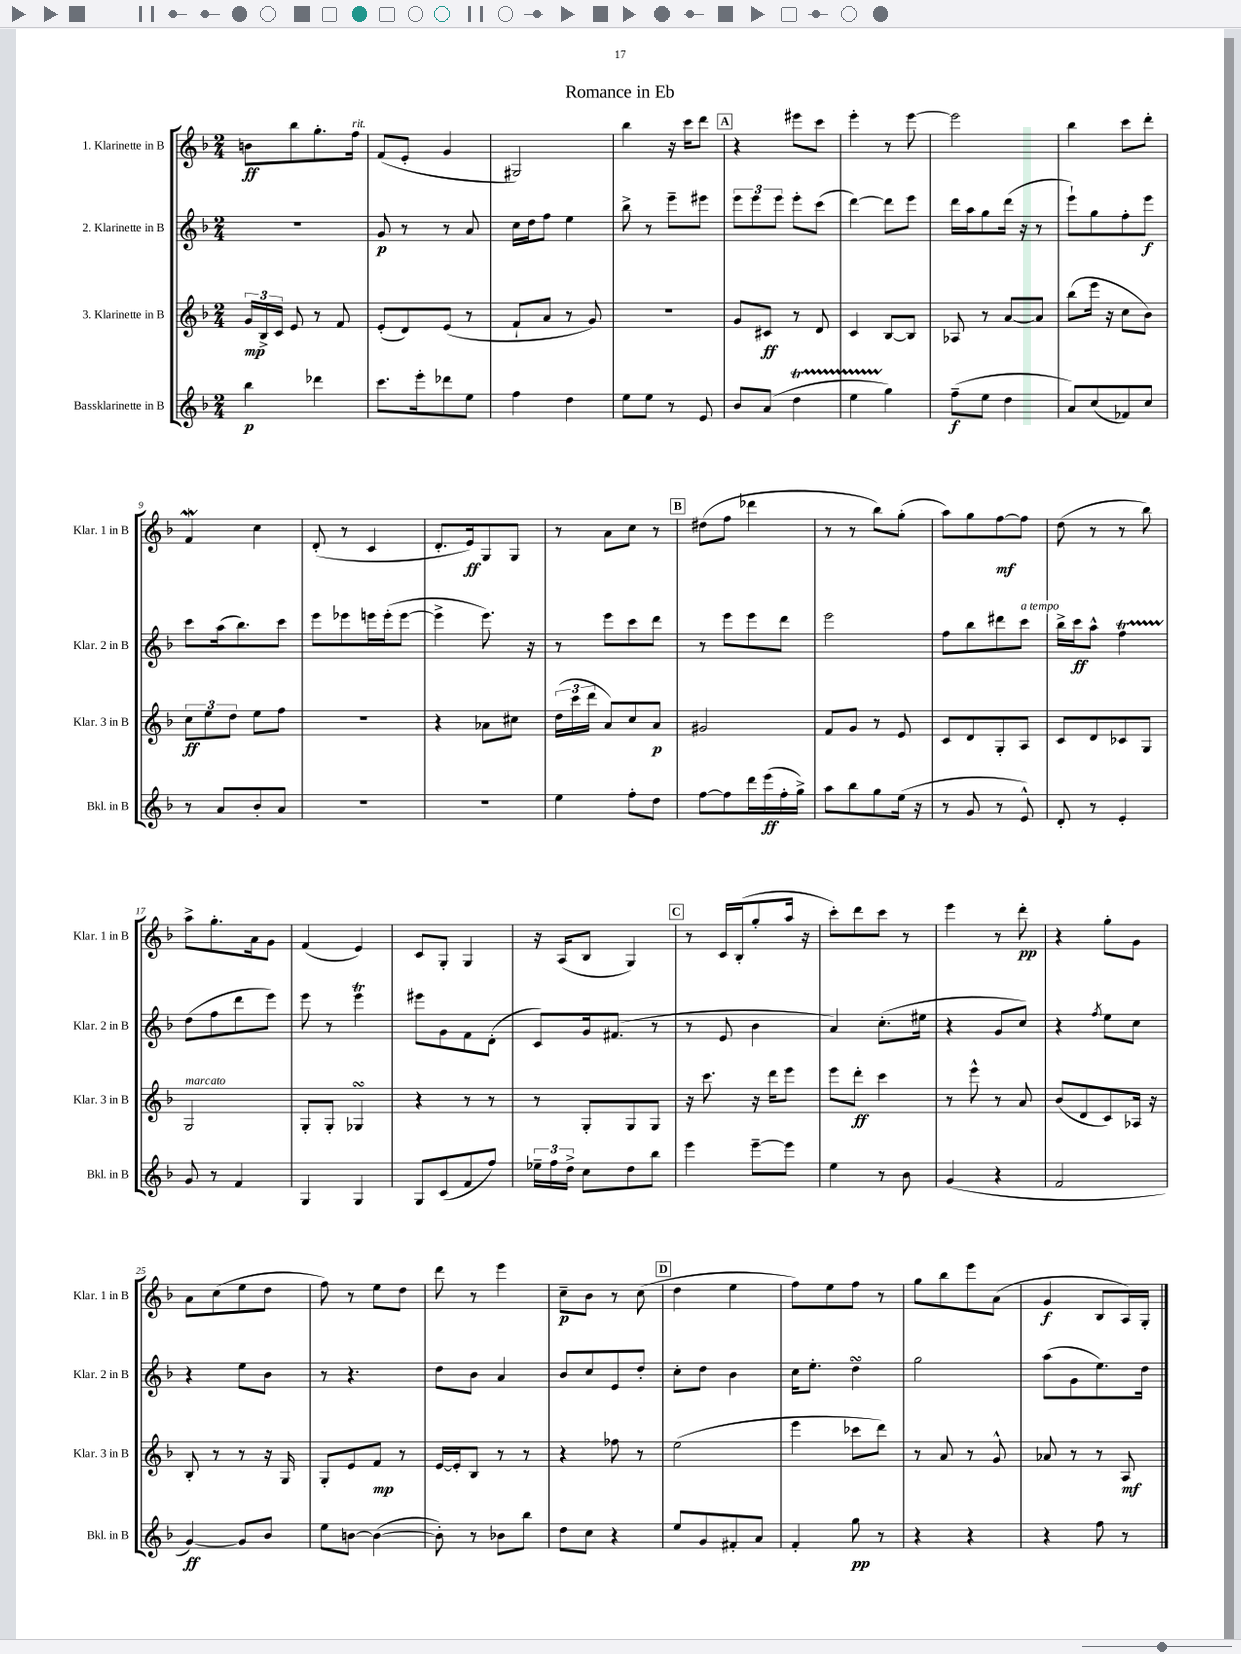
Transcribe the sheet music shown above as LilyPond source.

\header { title = "Romance in Eb" }
<<
\new StaffGroup <<
\new Staff = "s0" \with { instrumentName = "1. Klarinette in B" shortInstrumentName = "Klar. 1 in B" } {
    \clef treble \key f \major \numericTimeSignature \time 2/4
    \autoBeamOff b'8[\ff bes''8 g''8.-. f''16]^\markup { \italic "rit." } |
    f'8[( e'8]-. g'4 |
    gis2) |
    bes''4 r16 c'''16[ d'''8] |
    \mark \markup { \box "A" } r4 eis'''8[ c'''8] |
    e'''4-. r8 e'''8~ |
    e'''2 |
    bes''4 c'''8[ d'''8]-. |
    f'4\mordent c''4 |
    d'8-.( r8 c'4 |
    d'8.[-. e'16\ff) g8 g8] |
    r8 a'8[ c''8] r8 |
    \mark \markup { \box "B" } dis''8[( f''8] des'''4 |
    r8 r8 bes''8[) g''8]-.( |
    a''8[) g''8 f''8~\mf f''8] |
    d''8( r8 r8 bes''8) |
    a''8[-> g''8.-. a'16 g'8] |
    f'4( e'4) |
    c'8[ g8]-. g4 |
    r16 a16[( bes8] g4) |
    \mark \markup { \box "C" } r8 c'16[ bes16-.( g''8-. a''16] r16 |
    c'''8[-.) d'''8 c'''8] r8 |
    e'''4 r8 d'''8-.\pp |
    r4 g''8[-. g'8] |
    a'8[ c''8( e''8 d''8] |
    f''8) r8 e''8[ d''8] |
    d'''8 r8 e'''4 |
    c''8[--\p bes'8] r8 c''8( |
    \mark \markup { \box "D" } d''4 e''4 |
    f''8[) e''8 f''8] r8 |
    g''8[ bes''8 e'''8 a'8]( |
    g'4\f bes8[ a16) g16]-. \bar "|." |
}
\new Staff = "s1" \with { instrumentName = "2. Klarinette in B" shortInstrumentName = "Klar. 2 in B" } {
    \clef treble \key f \major \numericTimeSignature \time 2/4
    \autoBeamOff R2 |
    g'8\p r8 r8 a'8 |
    c''16[ d''16 f''8] e''4 |
    bes''8-> r8 e'''8[-- eis'''8] |
    \mark \markup { \box "A" } \tuplet 3/2 { e'''8[ e'''8 e'''8] } e'''8[-. c'''8]( |
    d'''4~) d'''8[ e'''8] |
    d'''16[ a''16 g''8 d'''16]( r16 r8 |
    e'''8[-!) g''8 f''8-. e'''8]\f |
    c'''8[ a''16( bes''8.) c'''8] |
    e'''8[ ees'''8 e'''16 e'''16-.( e'''8]~ |
    e'''4-> e'''8.) r16 |
    r8 e'''8[ c'''8 d'''8] |
    \mark \markup { \box "B" } r8 e'''8[ e'''8 d'''8] |
    e'''2 |
    f''8[ bes''8 dis'''8 c'''8]^\markup { \italic "a tempo" } |
    bes''16[-> c'''16\ff a''8]-^ f''4\startTrillSpan |
    d''8[\stopTrillSpan( f''8 d'''8 e'''8]) |
    e'''8 r8 e'''4\trill |
    eis'''8[ g'8 f'8 d'8]-.( |
    c'8[) g'16 fis'8.]( r8 |
    \mark \markup { \box "C" } r8 e'8 bes'4 |
    a'4) c''8.[-.( eis''16] |
    r4 g'8[ c''8]) |
    r4 \acciaccatura { f''8 } e''8[ c''8] |
    r4 e''8[ bes'8] |
    r8 r4. |
    d''8[ bes'8] a'4 |
    bes'8[ c''8 e'8 d''8]-. |
    \mark \markup { \box "D" } c''8[-. d''8] bes'4 |
    c''16[ e''8.]-. d''4\turn |
    g''2 |
    a''8[( g'8 e''8.) d''16] \bar "|." |
}
\new Staff = "s2" \with { instrumentName = "3. Klarinette in B" shortInstrumentName = "Klar. 3 in B" } {
    \clef treble \key f \major \numericTimeSignature \time 2/4
    \autoBeamOff \tuplet 3/2 { g'16[\mp bes16-> c'16] } e'8 r8 f'8 |
    e'8[-.( d'8) e'8]( r8 |
    f'8[-! a'8] r8 g'8) |
    R2 |
    \mark \markup { \box "A" } g'8[ cis'8]\ff r8 d'8 |
    c'4 bes8[~ bes8] |
    aes8 r8 a'8[~ a'8] |
    bes''8[( e'''16] r16 c''8[ bes'8]) |
    \tuplet 3/2 { c''8[\ff e''8 d''8] } e''8[ f''8] |
    R2 |
    r4 aes'8[ cis''8] |
    \tuplet 3/2 { d''16[( c'''16 d'''16] } a'8[) c''8 a'8]\p |
    \mark \markup { \box "B" } gis'2 |
    f'8[ g'8] r8 e'8 |
    c'8[ d'8 g8-. a8] |
    c'8[ d'8 ces'8 g8] |
    g2^\markup { \italic "marcato" } |
    g8[-. g8]-. ges4\turn |
    r4 r8 r8 |
    r8 g8[-. g8 g8] |
    \mark \markup { \box "C" } r16 c'''8. r16 d'''16[ e'''8] |
    e'''8[ d'''8]-.\ff c'''4 |
    r8 e'''8-^ r8 a'8 |
    bes'8[( d'8 c'8) aes16] r16 |
    bes8-. r8 r8 r16 g16 |
    g8[-. e'8 f'8]\mp r8 |
    e'16[~ e'16-. bes8] r8 r8 |
    r4 fes''8 r8 |
    \mark \markup { \box "D" } e''2( |
    e'''4 ces'''8[ d'''8]) |
    r8 a'8 r8 g'8-^ |
    aes'8 r8 r8 a8\mf \bar "|." |
}
\new Staff = "s3" \with { instrumentName = "Bassklarinette in B" shortInstrumentName = "Bkl. in B" } {
    \clef treble \key f \major \numericTimeSignature \time 2/4
    \autoBeamOff bes''4\p des'''4 |
    c'''8.[ e'''16-. des'''8 e''8] |
    f''4 d''4 |
    e''8[ e''8] r8 e'8 |
    \mark \markup { \box "A" } bes'8[ a'8]( d''4\startTrillSpan |
    e''4 g''4\stopTrillSpan) |
    f''8[--\f( e''8] d''4 |
    a'8[) c''8( fes'8) c''8] |
    r8 a'8[ bes'8-. a'8] |
    R2 |
    R2 |
    e''4 f''8[-. d''8] |
    \mark \markup { \box "B" } f''8[~ f''8 d'''16 e'''16\ff( f''16-. g''16]->) |
    a''8[ bes''8 g''8 e''16]( r16 |
    r8 g'8 r8 e'8-^) |
    d'8-. r8 e'4-. |
    g'8 r8 f'4 |
    g4 g4 |
    g8[ c'8( f'8 f''8]) |
    \tuplet 3/2 { ees''16[-- f''16 d''16]-> } c''8[ d''8 bes''8] |
    \mark \markup { \box "C" } e'''4 e'''8[~-- e'''8] |
    e''4 r8 bes'8 |
    g'4( r4 |
    f'2 |
    g'4~\ff) g'8[ bes'8] |
    e''8[ b'8]~ b'4~( |
    b'8-.) r8 bes'8[ bes''8] |
    d''8[ c''8] r4 |
    \mark \markup { \box "D" } e''8[ g'8 fis'8-. a'8] |
    f'4-. g''8\pp r8 |
    r4 r4 |
    r4 f''8 r8 \bar "|." |
}
>>
>>
